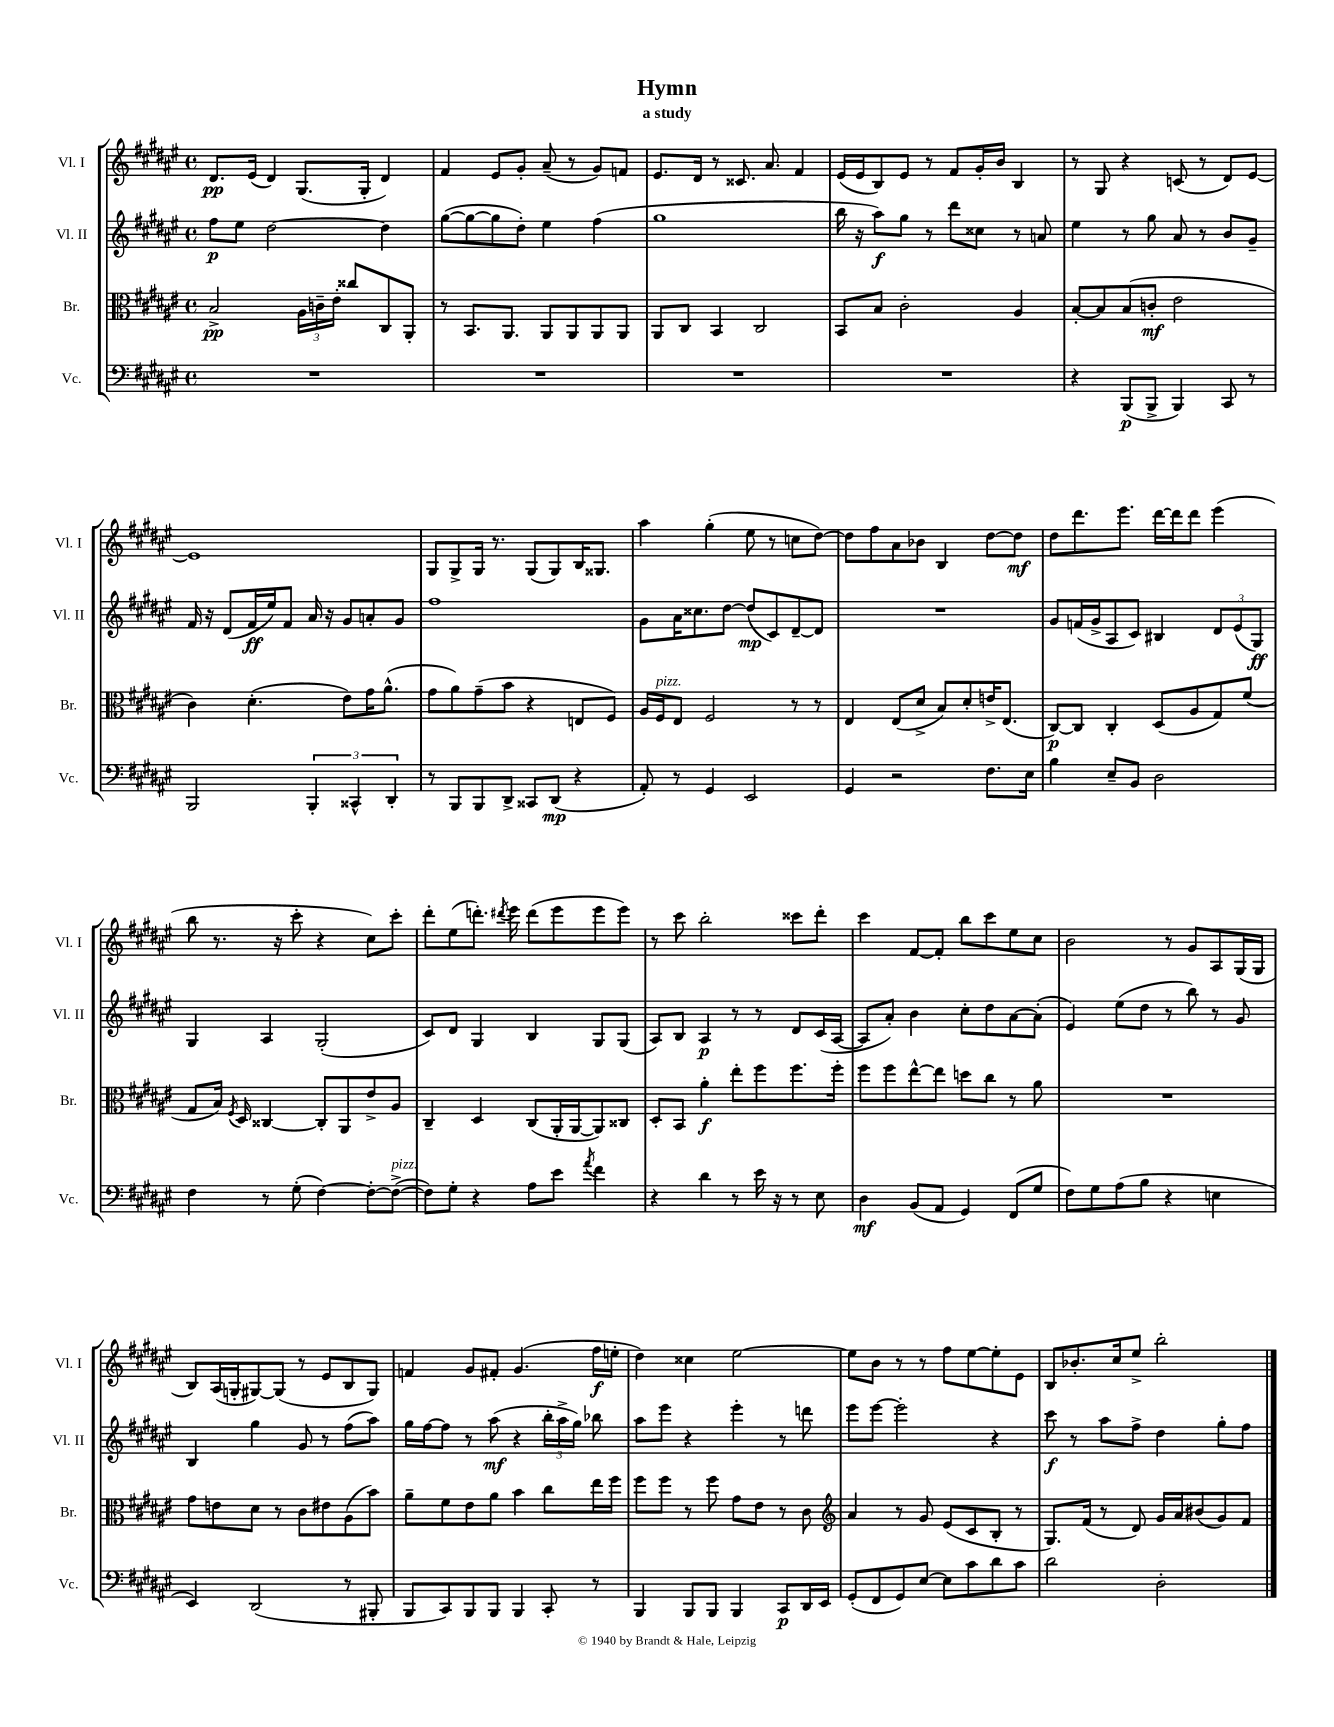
\header { title = "Hymn" subtitle = "a study" }
<<
\new StaffGroup <<
\new Staff = "s0" \with { instrumentName = "Vl. I" shortInstrumentName = "Vl. I" } {
    \clef treble \key fis \major \defaultTimeSignature \time 4/4
    \autoBeamOff dis'8.[\pp eis'16]( dis'4) gis8.[( gis16]-. dis'4) |
    fis'4 eis'8[ gis'8]-. ais'8--( r8 gis'8[) f'8] |
    eis'8.[ dis'16] r8 cisis'8. ais'8. fis'4 |
    eis'16[( eis'16 b8) eis'8] r8 fis'8[ gis'16-. b'16] b4 |
    r8 gis8 r4 c'8( r8 dis'8[) eis'8]~ |
    eis'1 |
    gis8[ gis8-> gis16] r8. gis8[( gis8) b16 gisis8.] |
    ais''4 gis''4-.( eis''8 r8 c''8[ dis''8]~) |
    dis''8[ fis''8 ais'8 bes'8] b4 dis''8[~ dis''8]\mf |
    dis''8[ dis'''8. eis'''8.] dis'''16[~ dis'''16 dis'''8] eis'''4( |
    b''8 r8. r16 cis'''8-. r4 cis''8[) cis'''8]-. |
    dis'''8[-. eis''8( d'''8.]-.) \acciaccatura { dis'''8 } eis'''16 dis'''8[( eis'''8 eis'''8 eis'''8]) |
    r8 cis'''8 b''2-. cisis'''8[ dis'''8]-. |
    cis'''4 fis'8[~ fis'8]-. b''8[ cis'''8 eis''8 cis''8] |
    b'2 r8 gis'8[ ais8 gis16( gis16] |
    b8[) ais16( g16-. gis8~) gis8]( r8 eis'8[ b8 gis8]) |
    f'4 gis'8[ fis'8]-. gis'4.( fis''16[\f e''16]-. |
    dis''4) cisis''4 eis''2~ |
    eis''8[ b'8] r8 r8 fis''8[ eis''8~ eis''8-. eis'8] |
    b8[ bes'8.-. cis''16 eis''8]-> b''2-. \bar "|." |
}
\new Staff = "s1" \with { instrumentName = "Vl. II" shortInstrumentName = "Vl. II" } {
    \clef treble \key fis \major \defaultTimeSignature \time 4/4
    \autoBeamOff fis''8[\p eis''8] dis''2~ dis''4 |
    gis''8[~( gis''8~ gis''8 dis''8]-.) eis''4 fis''4( |
    gis''1 |
    b''16 r16 ais''8[\f) gis''8] r8 dis'''8[ cisis''8] r8 a'8 |
    eis''4 r8 gis''8 ais'8 r8 b'8[ gis'8]-- |
    fis'16 r16 dis'8[( fis'16\ff eis''16) fis'8] ais'16 r16 gis'8[ a'8-. gis'8] |
    fis''1 |
    gis'8[ ais'16 cisis''8. dis''8]~ dis''8[\mp( cis'8) dis'8~-- dis'8] |
    R1 |
    gis'8[ f'16( gis'16-> ais8 cis'8]) bis4 \tuplet 3/2 { dis'8[ eis'8( gis8]\ff) } |
    gis4 ais4 gis2-.( |
    cis'8[) dis'8] gis4 b4 gis8[ gis8]( |
    ais8[) b8] ais4\p r8 r8 dis'8[ cis'16( ais16]~ |
    ais8[ ais'8]-.) b'4 cis''8[-. dis''8 ais'8~ ais'8]-.( |
    eis'4) eis''8[( dis''8] r8 b''8) r8 gis'8 |
    b4 gis''4 gis'8 r8 fis''8[( ais''8]) |
    gis''16[ fis''16~ fis''8] r8 ais''8\mf( r4 \tuplet 3/2 { b''16[-. ais''16-> gis''16]) } bes''8 |
    ais''8[ eis'''8] r4 eis'''4-. r8 d'''8 |
    eis'''8[ eis'''8]~ eis'''2-. r4 |
    cis'''8\f r8 ais''8[ fis''8]-> dis''4 gis''8[-. fis''8] \bar "|." |
}
\new Staff = "s2" \with { instrumentName = "Br." shortInstrumentName = "Br." } {
    \clef alto \key fis \major \defaultTimeSignature \time 4/4
    \autoBeamOff b2->\pp \tuplet 3/2 { ais16[ c'16-- eis'16]-. } cisis''8[ cis8 ais,8]-. |
    r8 b,8.[ ais,8.] ais,8[ ais,8 ais,8 ais,8] |
    ais,8[ cis8] b,4 cis2 |
    b,8[ b8] cis'2-. ais4 |
    b8[~-. b8 b8( c'8]-.\mf eis'2 |
    cis'4) dis'4.-.( eis'8[) gis'16 ais'8.]-^( |
    gis'8[ ais'8) gis'8--( b'8] r4 e8[ fis8]) |
    ais16[ fis16^\markup { \italic "pizz." } eis8] fis2 r8 r8 |
    eis4 eis8[( dis'8]-> b8[) dis'8-. e'16-> eis8.]( |
    cis8[~\p) cis8] cis4-. dis8[( ais8 gis8) fis'8]( |
    gis8[ b16]) \acciaccatura { fis8 } dis16 cisis4~ cisis8[-. ais,8 eis'8-> ais8] |
    cis4-- dis4 cis8[( ais,16-. ais,16~ ais,8) cisis8] |
    dis8[-. b,8] ais'4-.\f eis''8[-. fis''8 fis''8. fis''16]-. |
    fis''8[ fis''8 eis''8~-^ eis''8] d''8[ cis''8] r8 ais'8 |
    R1 |
    gis'8[ e'8 dis'8] r8 cis'8[ eis'8 ais8( b'8]) |
    ais'8[-- fis'8 eis'8 ais'8] b'4 cis''8[ eis''16 fis''16] |
    fis''8[ fis''8] r8 fis''8 gis'8[ eis'8] r8 cis'8 |
    \clef treble ais'4 r8 gis'8 eis'8[( cis'8 b8]-. r8 |
    gis8.[) fis'16]( r8 dis'8) gis'16[ ais'16 bis'8( gis'8) fis'8] \bar "|." |
}
\new Staff = "s3" \with { instrumentName = "Vc." shortInstrumentName = "Vc." } {
    \clef bass \key fis \major \defaultTimeSignature \time 4/4
    \autoBeamOff R1 |
    R1 |
    R1 |
    R1 |
    r4 b,,8[\p( b,,8]-> b,,4) cis,8 r8 |
    b,,2 \tuplet 3/2 { b,,4-. cisis,4-^ dis,4-. } |
    r8 b,,8[ b,,8 dis,8]-> cisis,8[ dis,8]\mp( r4 |
    ais,8-.) r8 gis,4 eis,2 |
    gis,4 r2 fis8.[ eis16] |
    b4 eis8[-- b,8] dis2 |
    fis4 r8 gis8-.( fis4~) fis8[~-. fis8]~->^\markup { \italic "pizz." }( |
    fis8[) gis8]-. r4 ais8[ eis'8] \acciaccatura { ais'8 } fis'4 |
    r4 dis'4 r8 eis'16 r16 r8 eis8 |
    dis4\mf b,8[( ais,8] gis,4) fis,8[( gis8] |
    fis8[) gis8 ais8( b8] r4 e4 |
    eis,4) dis,2( r8 bis,,8-. |
    b,,8[ cis,8) b,,8 b,,8] b,,4 cis,8-. r8 |
    b,,4 b,,8[ b,,8] b,,4 cis,8[\p dis,16 eis,16] |
    gis,8[-.( fis,8 gis,8) eis8]~ eis8[ cis'8 dis'8 cis'8] |
    dis'2 dis2-. \bar "|." |
}
>>
>>
\layout { \context { \Score \remove "Bar_number_engraver" } }
